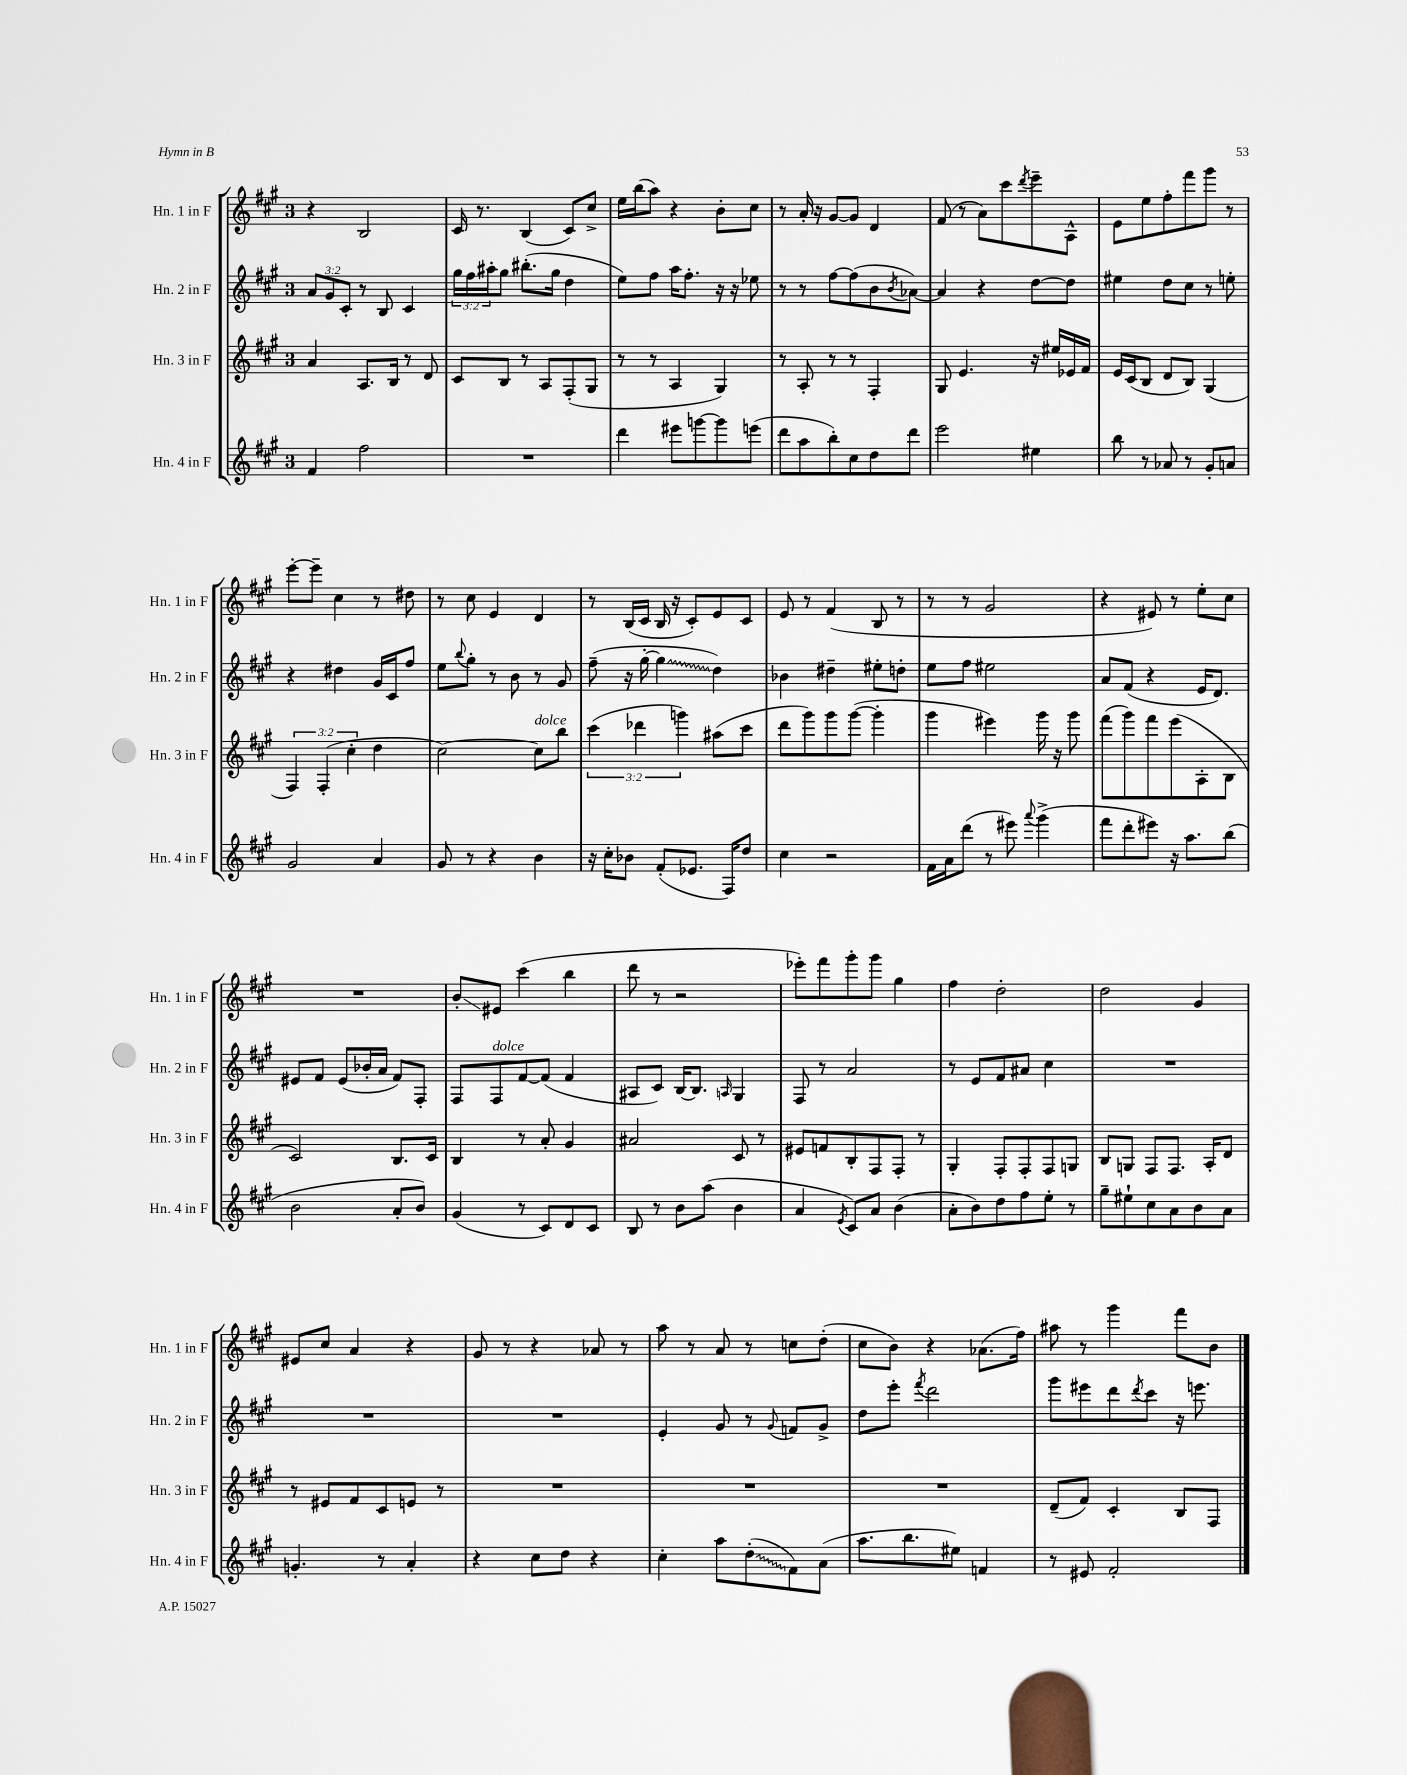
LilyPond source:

<<
\new StaffGroup <<
\new Staff = "s0" \with { instrumentName = "Hn. 1 in F" shortInstrumentName = "Hn. 1 in F" } {
    \clef treble \key a \major \once \override Staff.TimeSignature.style = #'single-digit \time 3/4
    r4 b2 |
    cis'16 r8. b4( cis'8) cis''8-> |
    e''16 b''16( a''8) r4 b'8-. cis''8 |
    r8 a'16-. r16 gis'8~ gis'8 d'4 |
    fis'8( r8 a'8) cis'''8 \acciaccatura { d'''8 } e'''8-- a8-^ |
    e'8 e''8 fis''8-. fis'''8 gis'''8 r8 |
    e'''8~-. e'''8-- cis''4 r8 dis''8 |
    r8 cis''8 e'4 d'4 |
    r8 b16( cis'16 b16 r16 cis'8-.) e'8 cis'8 |
    e'8 r8 fis'4( b8 r8 |
    r8 r8 gis'2 |
    r4 eis'8) r8 e''8-. cis''8 |
    R2. |
    b'8-.\glissando eis'8 cis'''4( b''4 |
    d'''8 r8 r2 |
    ees'''8-.) fis'''8 gis'''8-. gis'''8 gis''4 |
    fis''4 d''2-. |
    d''2 gis'4 |
    eis'8 cis''8 a'4 r4 |
    gis'8 r8 r4 aes'8 r8 |
    a''8 r8 a'8 r8 c''8 d''8-.( |
    cis''8 b'8) r4 aes'8.( fis''16) |
    ais''8 r8 gis'''4 fis'''8 b'8 \bar "|." |
}
\new Staff = "s1" \with { instrumentName = "Hn. 2 in F" shortInstrumentName = "Hn. 2 in F" } {
    \clef treble \key a \major \once \override Staff.TimeSignature.style = #'single-digit \time 3/4 \override Staff.TupletNumber.text = #tuplet-number::calc-fraction-text
    \tuplet 3/2 { a'8 gis'8 cis'8-. } r8 b8 cis'4 |
    \tuplet 3/2 { gis''16 fis''16 ais''16-. } gis''8 bis''8.-.( gis''16 d''4 |
    e''8) fis''8 a''16 fis''8.-. r16 r16 ees''8 |
    r8 r8 fis''8~ fis''8( b'8 \acciaccatura { b'8 } aes'8~) |
    aes'4 r4 d''8~ d''8 |
    eis''4 d''8 cis''8 r8 e''8-. |
    r4 dis''4 gis'16 cis'16 fis''8 |
    e''8 \appoggiatura { b''8 } gis''8-. r8 b'8 r8 gis'8 |
    fis''8--( r16 gis''16~-. \once \override Glissando.style = #'zigzag gis''4\glissando d''4) |
    bes'4 dis''4-- eis''8-. d''8-. |
    e''8 fis''8 eis''2 |
    a'8 fis'8( r4 e'16 d'8.) |
    eis'8 fis'8 eis'8( bes'16-. a'16 fis'8) fis8-. |
    fis8 fis8^\markup { \italic "dolce" } fis'8~ fis'8( fis'4 |
    ais8 cis'8) b16~ b8. \grace { a16 } gis4 |
    fis8 r8 a'2 |
    r8 e'8 fis'8 ais'8 cis''4 |
    R2. |
    R2. |
    R2. |
    e'4-. gis'8 r8 \appoggiatura { gis'8 } f'8 gis'8-> |
    d''8 e'''8-. \acciaccatura { fis'''8 } d'''2 |
    gis'''8 eis'''8 d'''8 \acciaccatura { d'''8 } cis'''8 r16 e'''8. \bar "|." |
}
\new Staff = "s2" \with { instrumentName = "Hn. 3 in F" shortInstrumentName = "Hn. 3 in F" } {
    \clef treble \key a \major \once \override Staff.TimeSignature.style = #'single-digit \time 3/4 \override Staff.TupletNumber.text = #tuplet-number::calc-fraction-text
    a'4 a8. b16 r8 d'8 |
    cis'8 b8 r8 a8 fis8-.( gis8 |
    r8 r8 a4 gis4) |
    r8 a8-. r8 r8 fis4-. |
    gis8 e'4. r16 eis''16 ees'16 fis'16 |
    e'16 cis'16( b8 d'8 b8) gis4( |
    \tuplet 3/2 { fis4) fis4-.( cis''4-. } d''4 |
    cis''2~) cis''8^\markup { \italic "dolce" } b''8 |
    \tuplet 3/2 { cis'''4( des'''4 g'''4) } ais''8( cis'''8 |
    d'''8 gis'''8) gis'''8 gis'''8~( gis'''4-. |
    gis'''4 eis'''4) gis'''16 r16 gis'''8 |
    fis'''8( gis'''8) fis'''8 e'''8( a8-. b8 |
    cis'2) b8. cis'16 |
    b4 r8 a'8-. gis'4 |
    ais'2 cis'8 r8 |
    eis'8 f'8 b8-. fis8 fis8-. r8 |
    gis4-. fis8-. fis8-. fis8 g8 |
    b8 g8 fis8 fis8. a16-. d'8 |
    r8 eis'8 fis'8 cis'8 e'8 r8 |
    R2. |
    R2. |
    R2. |
    d'8--( fis'8) cis'4-. b8 fis8 \bar "|." |
}
\new Staff = "s3" \with { instrumentName = "Hn. 4 in F" shortInstrumentName = "Hn. 4 in F" } {
    \clef treble \key a \major \once \override Staff.TimeSignature.style = #'single-digit \time 3/4
    fis'4 fis''2 |
    R2. |
    d'''4 eis'''8 g'''8~ g'''8 e'''8( |
    d'''8 a''8 b''8-.) cis''8 d''8 d'''8 |
    e'''2 eis''4 |
    b''8 r8 aes'8 r8 gis'8-. a'8 |
    gis'2 a'4 |
    gis'8 r8 r4 b'4 |
    r16 cis''16-. bes'8 fis'8-.( ees'8. fis16) d''8 |
    cis''4 r2 |
    fis'16 a'16 d'''8( r8 eis'''8) \appoggiatura { a'''8 } gis'''4->( |
    fis'''8 d'''8-. eis'''8) r16 a''8. b''8( |
    b'2 a'8-. b'8) |
    gis'4( r8 cis'8) d'8 cis'8 |
    b8 r8 b'8 a''8( b'4 |
    a'4 \acciaccatura { e'8 } cis'8) a'8 b'4( |
    a'8-. b'8) d''8 fis''8 e''8-. r8 |
    gis''8-- eis''8-! cis''8 a'8 b'8 a'8 |
    g'4.-. r8 a'4-. |
    r4 cis''8 d''8 r4 |
    cis''4-. a''8 \once \override Glissando.style = #'zigzag d''8-.\glissando( fis'8) a'8( |
    a''8. b''8. eis''8) f'4 |
    r8 eis'8 fis'2-. \bar "|." |
}
>>
>>
\layout { \context { \Score \remove "Bar_number_engraver" } }
